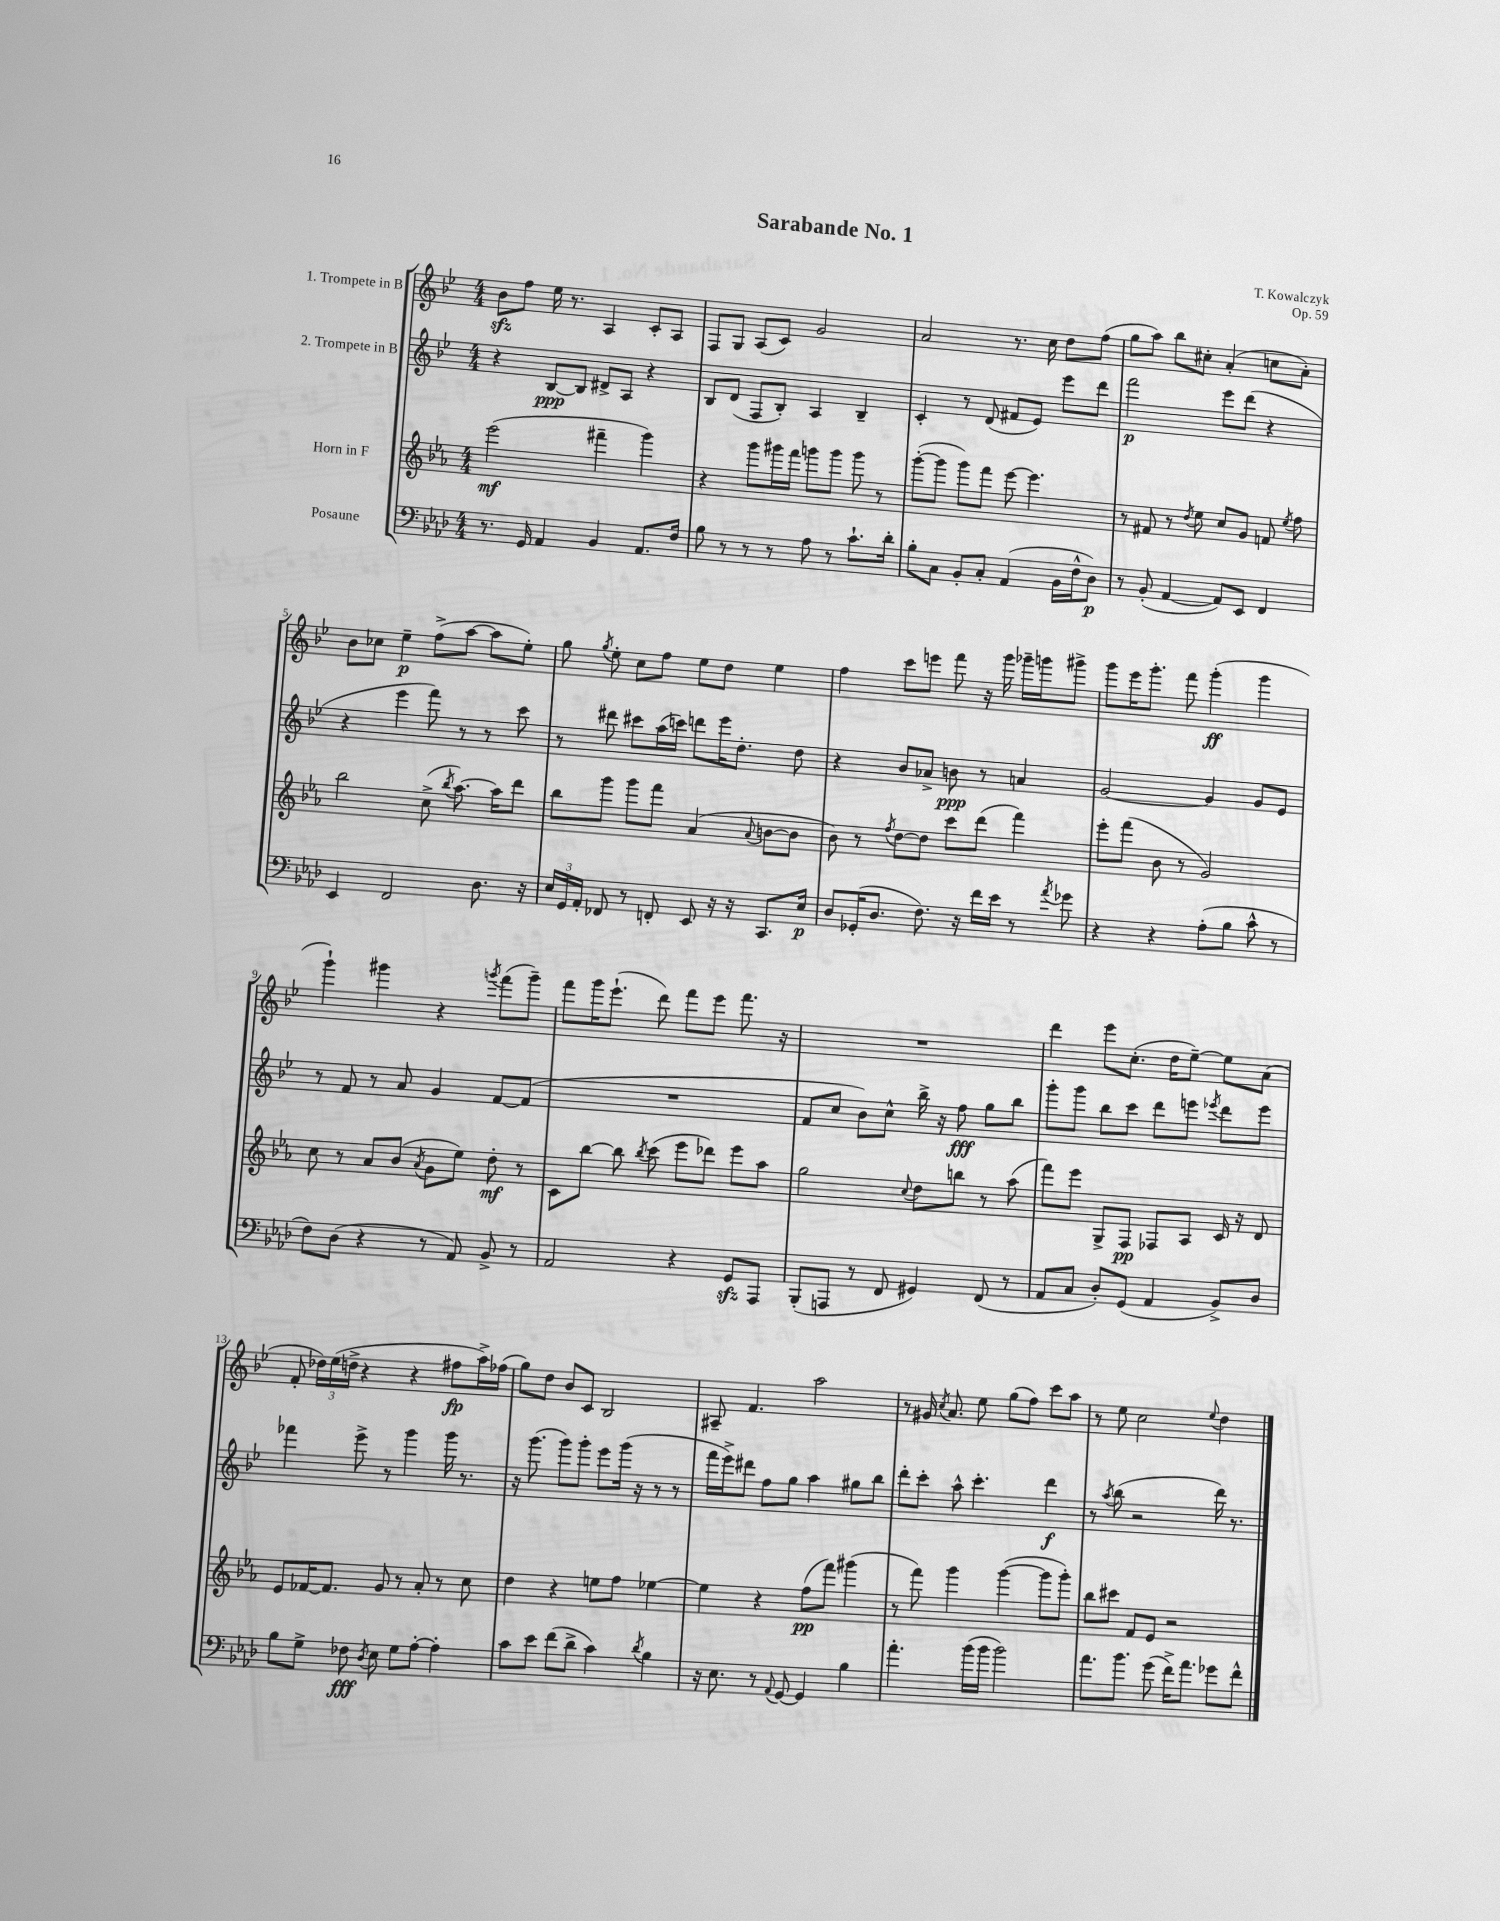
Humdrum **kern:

**kern	**dynam	**kern	**dynam	**kern	**dynam	**kern	**dynam
*part4	*part4	*part3	*part3	*part2	*part2	*part1	*part1
*staff4	*staff4	*staff3	*staff3	*staff2	*staff2	*staff1	*staff1
*I"Posaune	*	*I"Horn in F	*	*I"2. Trompete in B	*	*I"1. Trompete in B	*
*clefF4	*	*clefG2	*	*clefG2	*	*clefG2	*
*k[b-e-a-d-]	*	*k[b-e-a-]	*	*k[b-e-]	*	*k[b-e-]	*
*M4/4	*	*M4/4	*	*M4/4	*	*M4/4	*
=1	=1	=1	=1	=1	=1	=1	=1
8.r	.	(2eee-\	mf	4r	.	8b-zz\L	.
.	.	.	.	.	.	8ff\J	.
16GG/	.	.	.	.	.	.	.
4AA-/	.	.	.	[8B-/L	ppp	16ee-\	.
.	.	.	.	.	.	8.r	.
.	.	.	.	8B-/J]	.	.	.
4BB-/	.	4fff#X~\	.	8d#X^/L	.	4A/	.
.	.	.	.	8A/J	.	.	.
8.AA-/L	.	4ggg\)	.	4r	.	8c'/L	.
.	.	.	.	.	.	8A/J	.
16F/Jk	.	.	.	.	.	.	.
=2	=2	=2	=2	=2	=2	=2	=2
8B-\	.	4r	.	8B-/L	.	8F/L	.
8r	.	.	.	(8d/J	.	8G/J	.
8r	.	8ggg\L	.	8F/L	.	(8A/L	.
8r	.	16ggg#X\L	.	8B-'/J)	.	8c/J)	.
.	.	16fff\JJ	.	.	.	.	.
8A-\	.	8gggn\L	.	4A/	.	2g/	.
8r	.	8ggg\J	.	.	.	.	.
8.c`\L	.	8ggg\	.	4B-~/	.	.	.
.	.	8r	.	.	.	.	.
16d-'\Jk	.	.	.	.	.	.	.
=3	=3	=3	=3	=3	=3	=3	=3
8B-'\L	.	([8ggg'\L	.	4c'/	.	2a/	.
8C\J	.	8ggg\J]	.	.	.	.	.
8BB-'/L	.	8ggg\L)	.	8r	.	.	.
8C'/J	.	8fff\J	.	(8d/	.	.	.
(4AA-/	.	[8eee-\	.	8f#X/L	.	8.r	.
.	.	4.eee-\]	.	8e-/J)	.	.	.
.	.	.	.	.	.	16cc\	.
16BB-\LL	.	.	.	8eee-\L	.	8dd\L	.
16F^^\J	.	.	.	.	.	.	.
8D-\J)	p	.	.	8ddd\J	.	(8ff\J	.
=4	=4	=4	=4	=4	=4	=4	=4
8r	.	8r	.	2fff\	p	8gg\L	.
(8BB-'/	.	8f#X/	.	.	.	8aa\J)	.
[4AA-/	.	8r	.	.	.	8bb-\L	.
.	.	8qdd/	.	.	.	.	.
.	.	8ee-\	.	.	.	8cc#X'\J	.
8AA-/L])	.	8cc/L	.	8eee-\L	.	(4a'/	.
8EE-/J	.	8g/J	.	(8ddd\J	.	.	.
4FF/	.	8fn/	.	4r	.	8ccn\L	.
.	.	8qee-/	.	.	.	.	.
.	.	8ff\	.	.	.	8a'\J)	.
!!LO:LB:g=z
=5	=5	=5	=5	=5	=5	=5	=5
4EE-/	.	2bb-\	.	4r	.	8b-\L	.
.	.	.	.	.	.	8cc-X\J	.
2FF/	.	.	.	4eee-\	.	4ee-~\	p
.	.	(8cc^\	.	8fff\)	.	(8ff^\L	.
.	.	8qbb-/	.	.	.	.	.
.	.	[8.aa-\)	.	8r	.	[8aa\J	.
8.D-\	.	.	.	8r	.	8aa\L]	.
.	.	16aa-\KL]	.	.	.	.	.
.	.	8ddd\J	.	8ccc\	.	8ee-'\J)	.
16r	.	.	.	.	.	.	.
=6	=6	=6	=6	=6	=6	=6	=6
24E-/LL	.	8bb-\L	.	8r	.	8gg\	.
24GG/	.	.	.	.	.	.	.
24AA-'/JJ	.	.	.	.	.	.	.
.	.	.	.	.	.	8qgg/	.
8FF-X/	.	8ggg\J	.	8ddd#X\	.	8ee-'\	.
8r	.	8ggg\L	.	8ccc#X\L	.	8cc\L	.
8FFn'/	.	8fff\J	.	(16aa\L	.	8ff\J	.
.	.	.	.	16cccn\JJ)	.	.	.
8EE-/	.	(4a-/	.	8dddn\L	.	8ee-\L	.
16r	.	.	.	16eee-\K	.	8dd\J	.
16r	.	.	.	8.dd'\J	.	.	.
.	.	8qqa-/	.	.	.	.	.
8.CC/L	.	[8bn\L	.	.	.	4ee-\	.
.	.	8b\J]	.	8dd\	.	.	.
16E-/Jk	p	.	.	.	.	.	.
=7	=7	=7	=7	=7	=7	=7	=7
8D-/L	.	8b-\)	.	4r	.	4ff\	.
(16GG-X'/K	.	8r	.	.	.	.	.
8.D-/J	.	.	.	.	.	.	.
.	.	8qff/	.	.	.	.	.
.	.	[8dd\L	.	8b-/L	.	8ccc\L	.
8.F\)	.	8dd\J]	.	8a-X^/J	.	8eeen\J	.
.	.	8ccc\L	.	8bn\	ppp	8fff\	.
16r	.	.	.	.	.	.	.
16f\LL	.	(8ddd\J	.	8r	.	16r	.
16e-\JJ	.	.	.	.	.	16ggg\	.
8r	.	4fff\)	.	4an/	.	16ggg-X~\LL	.
.	.	.	.	.	.	16gggn\J	.
8qa-/	.	.	.	.	.	.	.
8g-X\	.	.	.	.	.	8ggg#X^\J	.
=8	=8	=8	=8	=8	=8	=8	=8
4r	.	8eee-'\L	.	[2g/	.	8ggg\L	.
.	.	(8fff\J	.	.	.	16eee-\K	.
.	.	.	.	.	.	8.ggg'\J	.
4r	.	8b-\	.	.	.	.	.
.	.	8r	.	.	.	8fff\	.
(8A-'\L	.	2g/)	.	4g/]	.	(4ggg'\	ff
8B-\J	.	.	.	.	.	.	.
8c^^\	.	.	.	8g/L	.	4ggg\	.
8r	.	.	.	8e-/J	.	.	.
!!LO:LB:g=z
=9	=9	=9	=9	=9	=9	=9	=9
8F\L)	.	8cc\	.	8r	.	4ggg`\)	.
(8D-\J	.	8r	.	8f/	.	.	.
4r	.	8a-/L	.	8r	.	4ggg#X\	.
.	.	(8b-/J	.	8a/	.	.	.
.	.	8qa-/	.	.	.	.	.
8r	.	8g\L	.	4g/	.	4r	.
8AA-/)	.	8ee-\J)	.	.	.	.	.
.	.	.	.	.	.	8qgggn/	.
8BB-^/	.	8dd'\	mf	[8f/L	.	(8fff\L	.
8r	.	8r	.	(8f/J]	.	8ggg~\J)	.
=10	=10	=10	=10	=10	=10	=10	=10
2AA-/	.	8c\L	.	1r	.	8fff\L	.
.	.	[8bb-\J	.	.	.	16ggg\K	.
.	.	.	.	.	.	(8.eee-`\J	.
.	.	8bb-\]	.	.	.	.	.
.	.	8qbb-/	.	.	.	.	.
.	.	(8ccc\	.	.	.	8ddd\)	.
4r	.	8eee-\L	.	.	.	8fff\L	.
.	.	8ddd-X\J)	.	.	.	8eee-\J	.
8GGzz/L	.	8eee-\L	.	.	.	8.fff\	.
8AAA-/J	.	8aa-\J	.	.	.	.	.
.	.	.	.	.	.	16r	.
=11	=11	=11	=11	=11	=11	=11	=11
(8BBB-'/L	.	2gg\	.	8f/L	.	1r	.
8AAAn/J	.	.	.	8cc/J	.	.	.
8r	.	.	.	8b-\L)	.	.	.
8FF/	.	.	.	8cc^^\J	.	.	.
.	.	8qqcc/	.	.	.	.	.
4GG#X/)	.	8dd\L	.	16bb-^\	.	.	.
.	.	.	.	16r	.	.	.
.	.	8bbn\J	.	8ff\	fff	.	.
(8FF/	.	8r	.	8gg\L	.	.	.
8r	.	(8aa-\	.	8bb-\J	.	.	.
=12	=12	=12	=12	=12	=12	=12	=12
8AA-/L	.	8fff\L)	.	8ggg'\L	.	4ddd\	.
8C/J	.	8eee-\J	.	8ggg\J	.	.	.
8D-'/L)	.	8G^/L	.	8bb-\L	.	8eee-\L	.
(8GG/J	.	8F/J	pp	8ccc\J	.	(8.cc'\J	.
4AA-/	.	8F-X/L	.	8ddd\L	.	.	.
.	.	.	.	.	.	16dd\KL	.
.	.	8A-/J	.	8eeen\J	.	[8ee-~\J)	.
.	.	.	.	8qeee-X/	.	.	.
8BB-^/L)	.	16c/	.	8ddd\L	.	8ee-\L]	.
.	.	16r	.	.	.	.	.
8D-/J	.	8d/	.	8eee-\J	.	(8a\J	.
!!LO:LB:g=z
=13	=13	=13	=13	=13	=13	=13	=13
8B-\L	.	8e-/L	.	4fff-X\	.	8f'/	.
8G^\J	.	[16f-X/K	.	.	.	24dd-X\LL)	.
.	.	.	.	.	.	(24ee-\	.
.	.	8.f-/J]	.	.	.	.	.
.	.	.	.	.	.	24ddn^\JJ	.
8F-X\	fff	.	.	8eee-^\	.	4r	.
8qD-/	.	.	.	.	.	.	.
8E-\	.	8g/	.	8r	.	.	.
8G\L	.	8r	.	4ggg\	.	4r	.
[8A-'\J	.	8a-'/	.	.	.	.	.
4A-'\]	.	8r	.	16ggg\	.	8ff#X\L	fp
.	.	.	.	8.r	.	.	.
.	.	8cc\	.	.	.	16aa^\L)	.
.	.	.	.	.	.	(16ff-X\JJ	.
=14	=14	=14	=14	=14	=14	=14	=14
8c\L	.	4dd\	.	16r	.	8gg\L)	.
.	.	.	.	(8.ggg\	.	.	.
8e-\J	.	.	.	.	.	8dd\J	.
(8f\L	.	4r	.	8ggg\L)	.	8b-/L	.
8d-^\J	.	.	.	8ggg'\J	.	8c/J	.
4c\)	.	8een\L	.	8eee-\L	.	2B-/	.
.	.	8ff\J	.	(16ggg\Jk	.	.	.
.	.	.	.	16r	.	.	.
8qd-/	.	.	.	.	.	.	.
4B-\	.	[4ee-X\	.	8r	.	.	.
.	.	.	.	8r	.	.	.
=15	=15	=15	=15	=15	=15	=15	=15
16r	.	4ee-\]	.	16fff\LL	.	8A#X~/	.
8.E-\	.	.	.	16eee-^\J)	.	.	.
.	.	.	.	8ddd#X\J	.	4.f/	.
8r	.	4r	.	8ff\L	.	.	.
8qqAA-/	.	.	.	.	.	.	.
[8GG/	.	.	.	8gg\J	.	.	.
4GG/]	.	(8ff\L	pp	4aa\	.	2aa\	.
.	.	8fff\J)	.	.	.	.	.
4B-\	.	(4ggg#X\	.	8gg#X\L	.	.	.
.	.	.	.	8bb-\J	.	.	.
=16	=16	=16	=16	=16	=16	=16	=16
4.a-'\	.	8r	.	8ddd'\L	.	8r	.
.	.	8fff\)	.	8ccc'\J	.	16g#X/	.
.	.	.	.	.	.	8qcc/	.
.	.	.	.	.	.	8.a/	.
.	.	4ggg\	.	8aa^^\	.	.	.
(16b-\LL	.	.	.	4.ccc'\	.	8ee-\	.
16b-\JJ	.	.	.	.	.	.	.
2b-\)	.	([4ggg\	.	.	.	(8gg\L	.
.	.	.	.	.	.	8ff\J)	.
.	.	8ggg\L]	.	4ddd\	f	8ccc\L	.
.	.	8ggg'\J)	.	.	.	8aa\J	.
=17	=17	=17	=17	=17	=17	=17	=17
8.a-\L	.	8bb-\L	.	8r	.	8r	.
.	.	.	.	8qaa/	.	.	.
.	.	8ccc#X\J	.	(8bb-\	.	8ee-\	.
8.b-\J	.	.	.	.	.	.	.
.	.	8f/L	.	2r	.	2cc\	.
(8g\	.	8e-/J	.	.	.	.	.
16f^\KL)	.	2r	.	.	.	.	.
8.a-\J	.	.	.	.	.	.	.
.	.	.	.	.	.	8qqee-/	.
8g-X\L	.	.	.	16ddd\)	.	4dd\	.
.	.	.	.	8.r	.	.	.
8f^^\J	.	.	.	.	.	.	.
==	==	==	==	==	==	==	==
*-	*-	*-	*-	*-	*-	*-	*-
